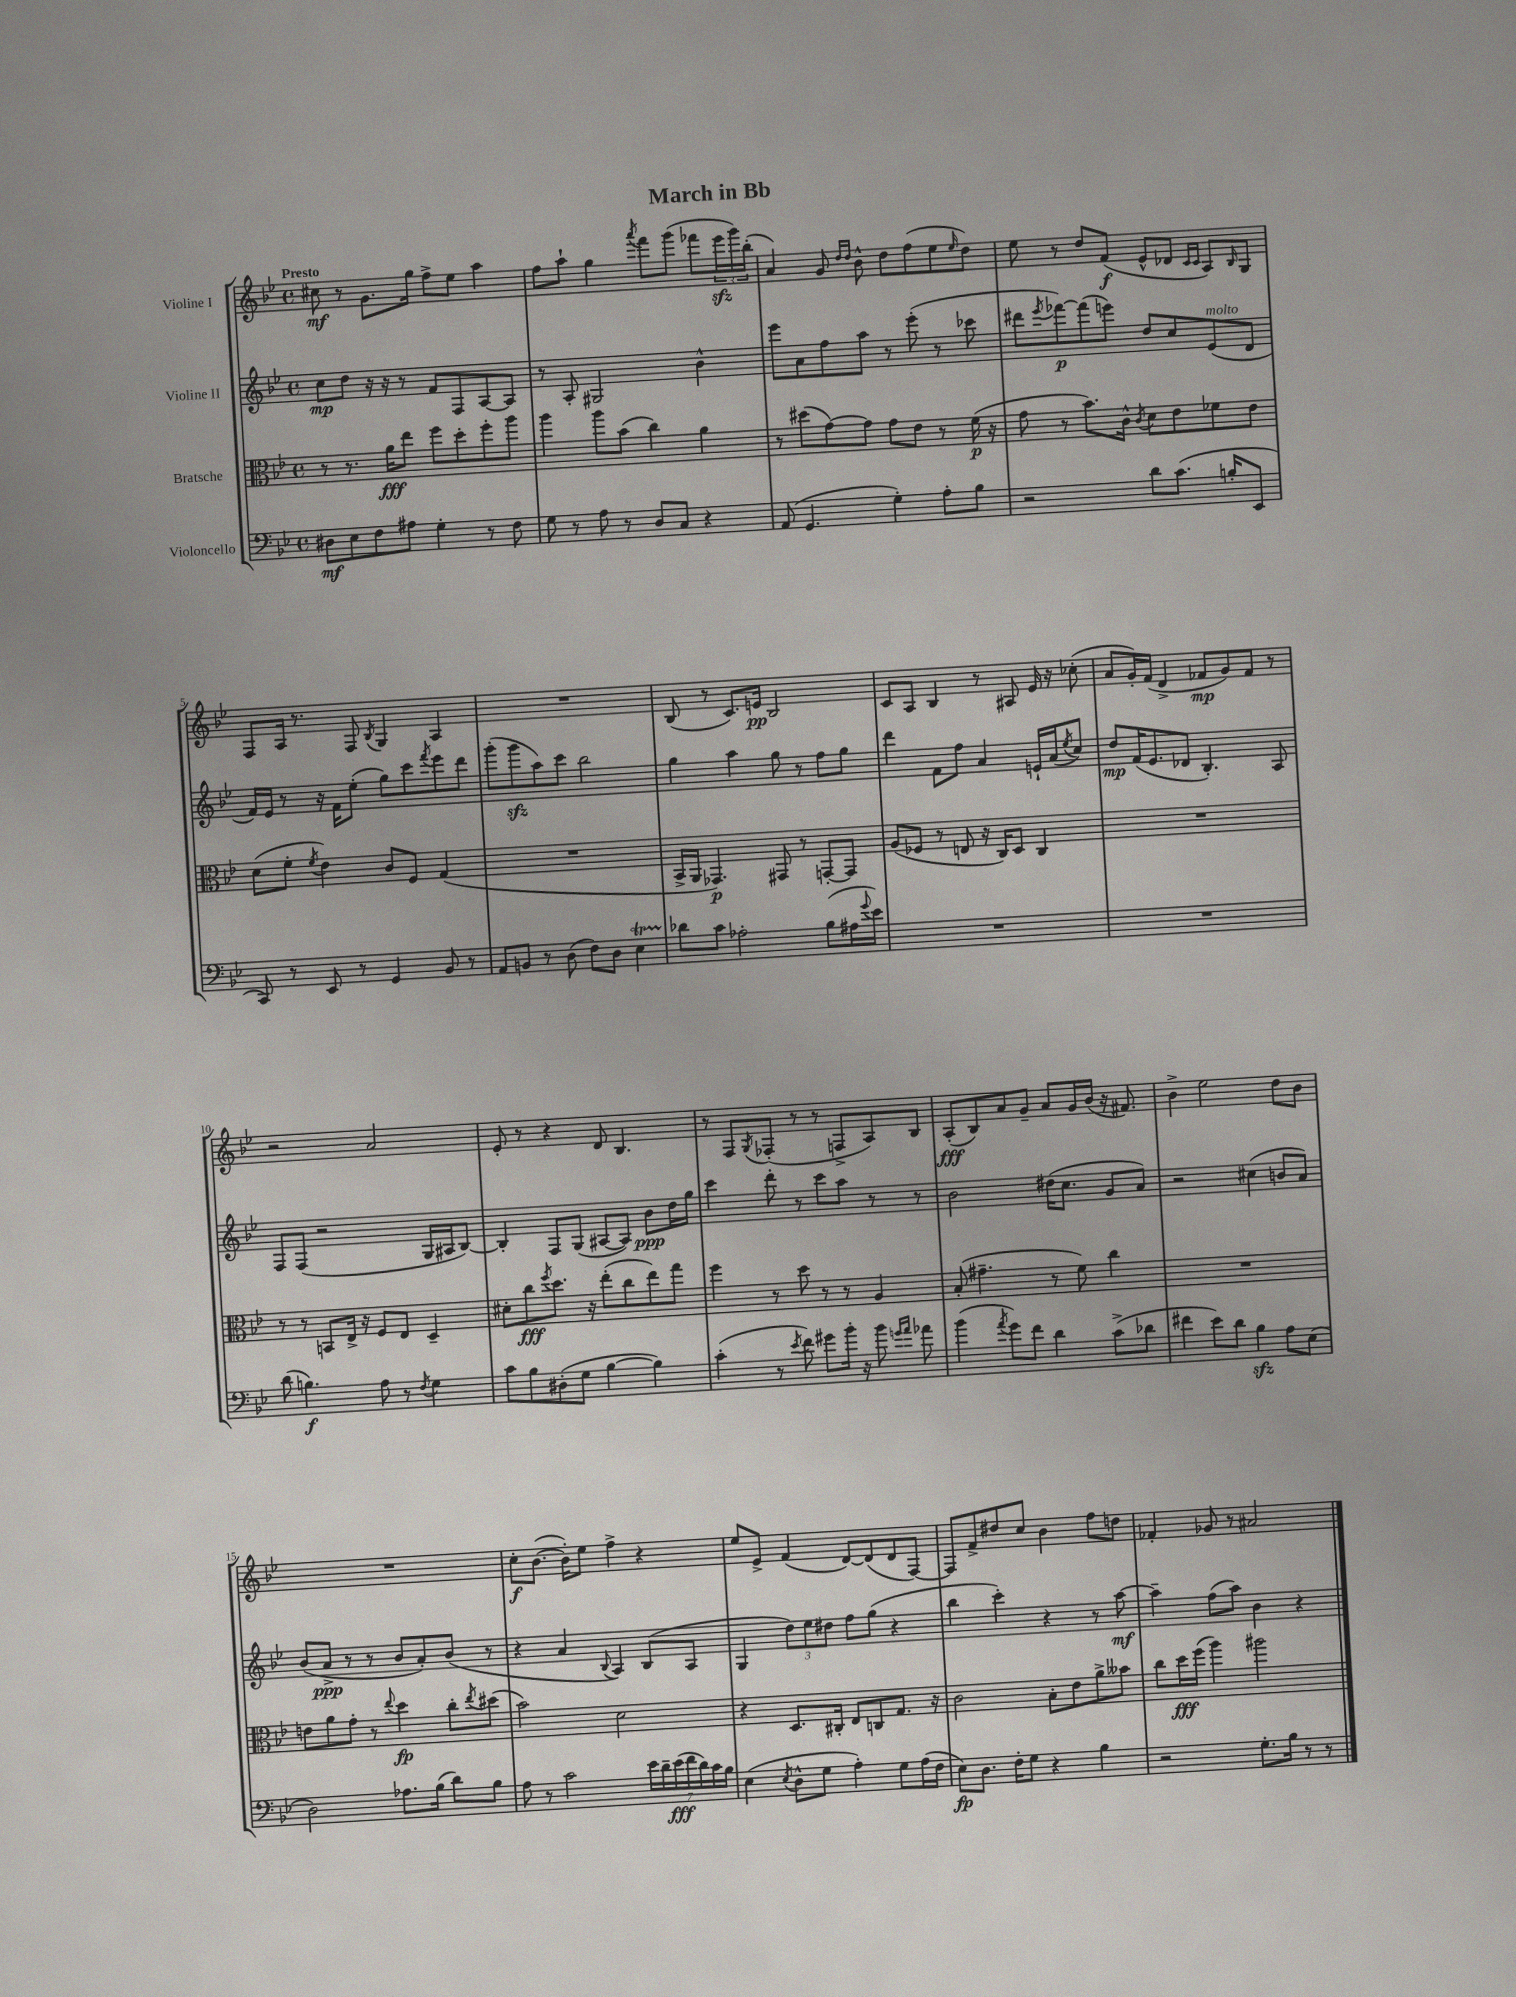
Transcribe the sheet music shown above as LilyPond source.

\header { title = "March in Bb" }
<<
\new StaffGroup <<
\new Staff = "s0" \with { instrumentName = "Violine I" } {
    \clef treble \key bes \major \defaultTimeSignature \time 4/4 \tempo "Presto"
    cis''8\mf r8 g'8. g''16 f''8-> ees''8 a''4 |
    f''8 a''8-! g''4 \acciaccatura { a'''8 } f'''8 g'''8( fes'''8 \tuplet 3/2 { ees'''16\sfz g'''16) bes''16-.( } |
    a'4) g'8 \grace { d''16 d''16 } bes'8-^ d''8 f''8( ees''8 \grace { ees''16 } d''8) |
    ees''8 r8 d''8 f'8\f( ees'8-^ des'8 \grace { c'16 c'16 } a8) \grace { bes16 } g8 |
    f8 a16 r8. f8 \acciaccatura { bes8 } g4 a4 |
    R1 |
    bes8( r8 c'8.) e'16\pp bes2 |
    c'8 a8 bes4 r8 ais8 ees'16 r16 ces''8-.( |
    a'8 g'16-.) f'16( d'4-> fes'8\mp g'8) fes'8 r8 |
    r2 a'2 |
    ees'8-. r8 r4 d'8 bes4. |
    r8 f8 \acciaccatura { g8 } fes8-.( r8 r8 f8-> a8) bes8 |
    a8-.\fff( bes8) a'8 g'8-- a'8 g'16 bes'16( r16 fis'8.) |
    bes'4-> ees''2 d''8 bes'8 |
    R1 |
    c''8-.\f bes'8.~( bes'16-.) ees''8 f''4-> r4 |
    ees''8 ees'8-> f'4( d'8~) d'8( d'8 f8~) |
    f8 f'8-> dis''8 c''8 bes'4 f''8 d''8 |
    fes'4-. ges'8 r8 ais'2 \bar "|." |
}
\new Staff = "s1" \with { instrumentName = "Violine II" } {
    \clef treble \key bes \major \defaultTimeSignature \time 4/4
    c''8\mp d''8 r16 r16 r8 f'8 f8 a8~ a8 |
    r8 a8-. gis2 bes'4-^ |
    ees'''8 a'8 f''8 a''8 r8 ees'''8-.( r8 ces'''8 |
    dis'''8 \acciaccatura { ees'''8 } fes'''8~\p) fes'''8( e'''8) d''8 c''8 ees'8^\markup { \italic "molto" }( d'8 |
    f'16) ees'16 r8 r16 f'16 ees''8-.( g''8) c'''8 \acciaccatura { f'''8 } ees'''8 d'''8 |
    g'''8-.( g'''8\sfz a''8) c'''8 bes''2 |
    g''4 a''4 g''8 r8 f''8 g''8 |
    d'''4 f'8 f''8 a'4 e'16-! a'16( \acciaccatura { ees''8 } c''8) |
    d''8\mp f'16( ees'8. des'8 bes4.-.) a8 |
    f8 f8( r2 g16 ais16 bes8~) |
    bes4-. f8 g8( ais8~ ais8) bes'8\ppp d''16 g''16 |
    c'''4 d'''8-. r8 c'''8 a''8 r8 r8 |
    bes'2 dis''16( c''8. g'8 a'8) |
    r2 cis''4( b'8 a'8) |
    bes'8( a'8->\ppp r8 r8 bes'8 a'8-.) bes'8( r8 |
    r4 a'4 \appoggiatura { bes8 } a4) bes8( a8 |
    g4 \tuplet 3/2 { d''8) ees''8 dis''8 } f''8 g''8( r4 |
    bes''4 c'''4-.) r4 r8 a''8~\mf |
    a''4-- f''8( a''8) bes'4 r4 \bar "|." |
}
\new Staff = "s2" \with { instrumentName = "Bratsche" } {
    \clef alto \key bes \major \defaultTimeSignature \time 4/4
    r8 r8. a'16\fff ees''8 f''8 d''8-. f''8-. a''8 |
    a''4 a''8 bes'8( c''4) a'4 |
    r8 dis''8( g'8~) g'8 g'8 ees'8 r8 f'16\p( r16 |
    g'8 r8 bes'8.) c'16-^ \acciaccatura { c'8 } d'8 ees'8 fes'8 ees'8 |
    d'8( f'8-. \acciaccatura { f'8 } ees'4) c'8 f8 g4( |
    R1 |
    bes,16-> a,16 ges,4.\p) gis,8 r8 g,8~-. g,8 |
    a8( fes8 r8 e8 r16 c16) d8 c4 |
    R1 |
    r8 r8 b,8 ees16-> r16 f8 ees8 d4-- |
    dis'8-. c''8\fff \acciaccatura { f''8 } d''8. r16 ees''8-.( c''8 ees''8) g''8 |
    f''4 r8 d''8 r8 r8 a4 |
    bes8-.( gis'4.-- r8 f'8) c''4 |
    R1 |
    e'8 a'8 g'8-. r8 \appoggiatura { ees''8 } d''4\fp c''8-. \acciaccatura { ees''8 } dis''8( |
    bes'2) d'2 |
    r4 d8. cis16-. ees8 c8 g8. r16 |
    c'2 bes8-. ees'8 a'8-> beses'8 |
    c''8 d''16\fff f''16( a''4) ais''2 \bar "|." |
}
\new Staff = "s3" \with { instrumentName = "Violoncello" } {
    \clef bass \key bes \major \defaultTimeSignature \time 4/4
    dis8\mf ees8 f8 ais8 g4-. r8 f8 |
    g8 r8 a8 r8 d8 c8 r4 |
    a,8( g,4. g4-.) a8-. bes8 |
    r2 d'8 c'8.( b16-. ees,8 |
    c,8) r8 ees,8 r8 g,4 bes,8 r8 |
    a,8 b,8 r8 d8( f8) d8 ees4\startTrillSpan |
    des'8\stopTrillSpan c'8 aes2-. bes8( ais16 \appoggiatura { g'8 } ees'16) |
    R1 |
    R1 |
    d'8( b4.\f) a8 r8 \acciaccatura { f8 } g4 |
    c'8 bes8 dis8-.( g8 bes4~ bes4) |
    c'4-.( r8 \acciaccatura { ees'8 } f'8) gis'8 bes'16-. r16 bes'8 \grace { g'16 a'16 } aes'8 |
    bes'4( \acciaccatura { a'8 } g'8) f'8 d'4 c'8->( des'8 |
    fis'4 ees'8) d'8 bes4\sfz a8 ees8( |
    d2) aes8. bes16( d'8) bes8 |
    a8 r8 c'2 \tuplet 7/4 { ees'16 d'16-- ees'16\fff( f'16 d'16) c'16 bes16 } |
    ees4( \acciaccatura { ees8 } d8-^ g8 a4-.) g8 a16( f16 |
    ees8\fp) d8. f16-. g8 r4 bes4 |
    r2 g8.-. bes16 r8 r8 \bar "|." |
}
>>
>>
